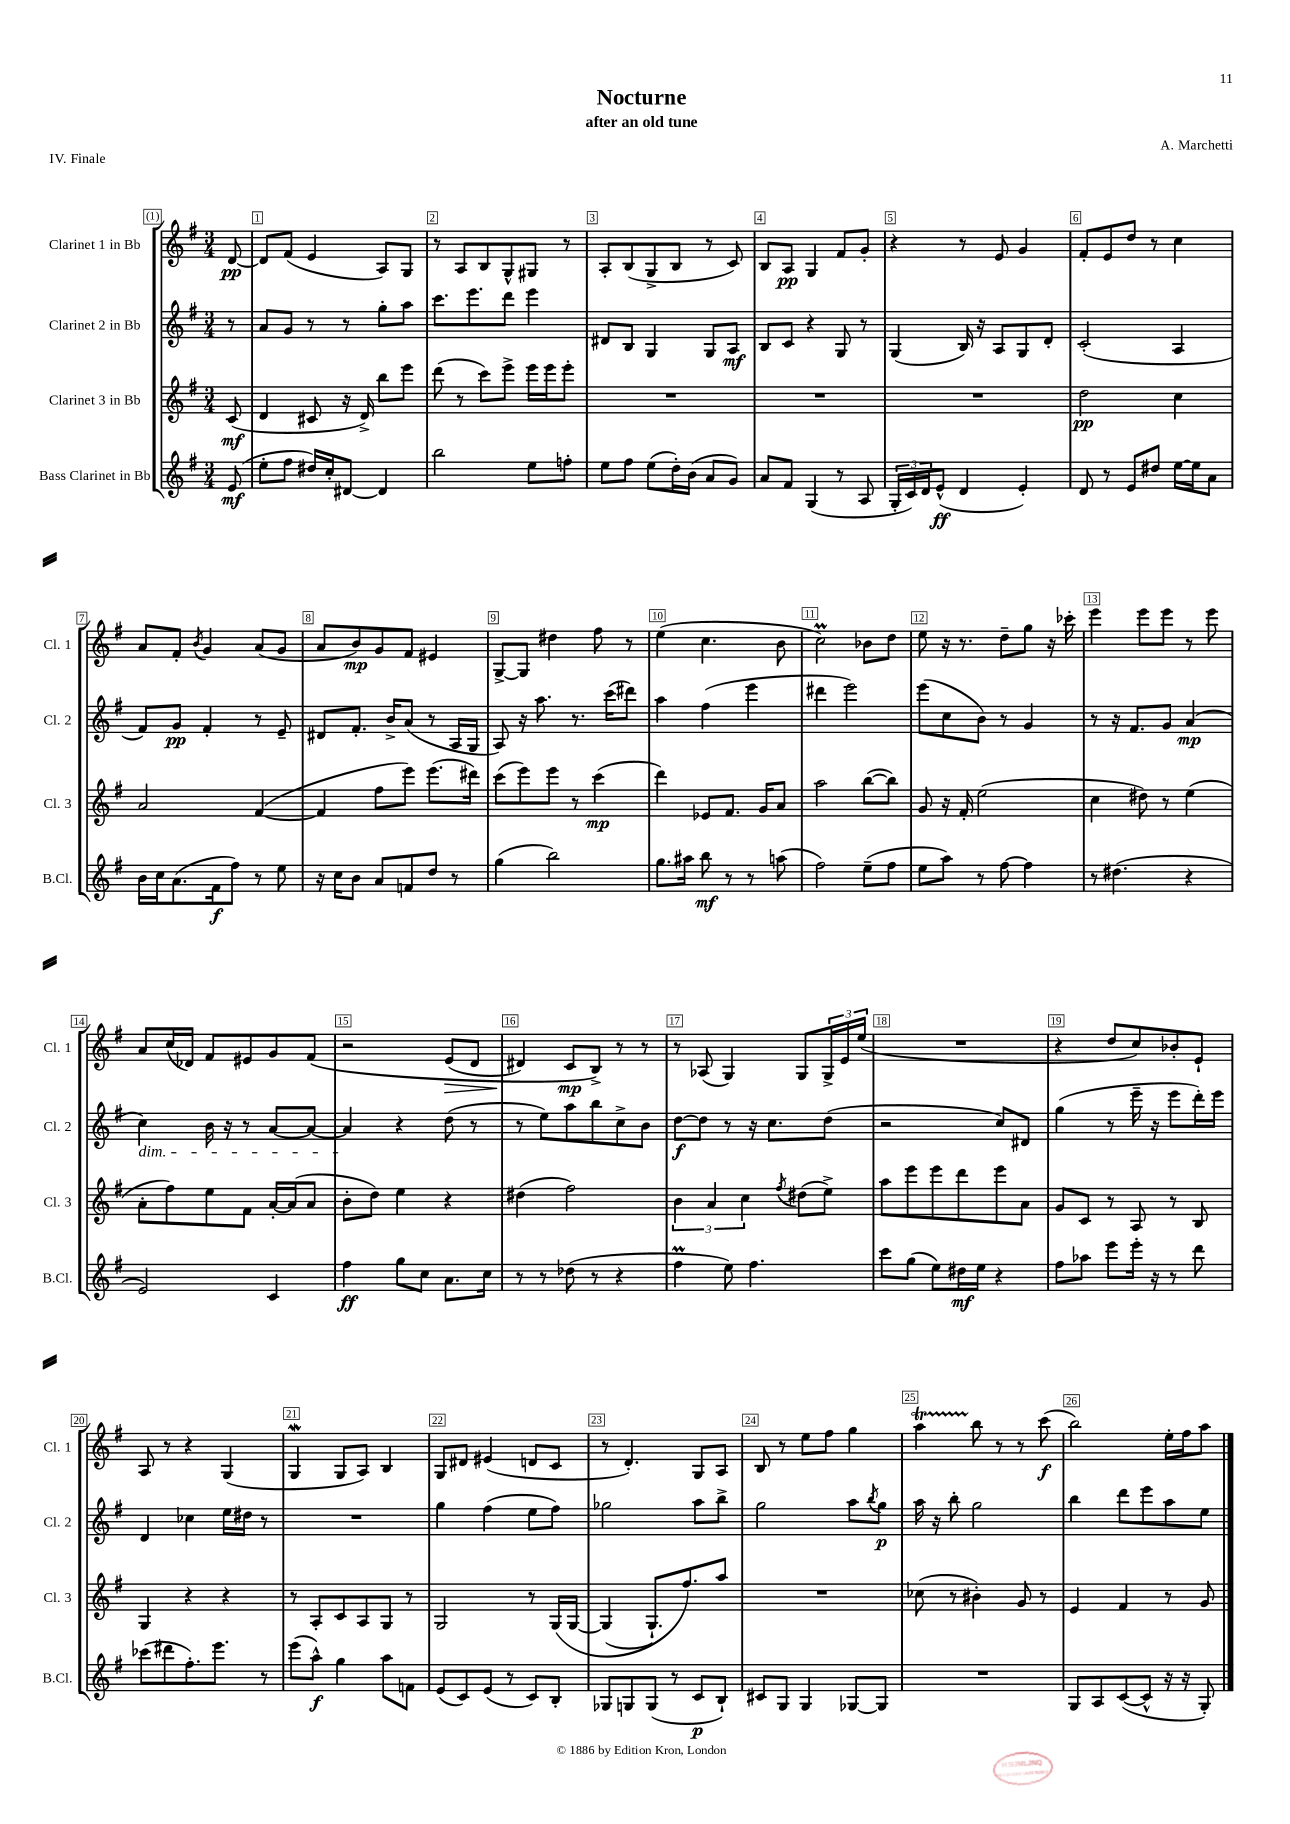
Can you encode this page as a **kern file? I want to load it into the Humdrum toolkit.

**kern	**dynam	**kern	**dynam	**kern	**dynam	**kern	**dynam
*part4	*part4	*part3	*part3	*part2	*part2	*part1	*part1
*staff4	*staff4	*staff3	*staff3	*staff2	*staff2	*staff1	*staff1
*I"Bass Clarinet in Bb	*	*I"Clarinet 3 in Bb	*	*I"Clarinet 2 in Bb	*	*I"Clarinet 1 in Bb	*
*I'B.Cl.	*	*I'Cl. 3	*	*I'Cl. 2	*	*I'Cl. 1	*
*clefG2	*	*clefG2	*	*clefG2	*	*clefG2	*
*k[f#]	*	*k[f#]	*	*k[f#]	*	*k[f#]	*
*M3/4	*	*M3/4	*	*M3/4	*	*M3/4	*
=	=	=	=	=	=	=	=
(8e/	mf	(8c/	mf	8r	.	[8d/	pp
=1	=1	=1	=1	=1	=1	=1	=1
8ee'\L	.	4d/	.	8a/L	.	8d/L]	.
8ff#\J	.	.	.	8g/J	.	(8f#/J	.
16dd#X/LL)	.	8c#X/	.	8r	.	4e/	.
16cc'/J	.	.	.	.	.	.	.
[8d#X/J	.	16r	.	8r	.	.	.
.	.	16d^/)	.	.	.	.	.
4d#/]	.	8bb\L	.	8gg'\L	.	8A/L)	.
.	.	8eee\J	.	8aa\J	.	8G/J	.
=2	=2	=2	=2	=2	=2	=2	=2
2bb\	.	(8ddd\	.	8.ccc\L	.	8r	.
.	.	8r	.	.	.	8A/L	.
.	.	.	.	8.eee\	.	.	.
.	.	8ccc\L)	.	.	.	8B/	.
.	.	8eee^\J	.	8ddd\J	.	8G^^/	.
8ee\L	.	16eee\LL	.	4eee\	.	8G#X/J	.
.	.	16eee\J	.	.	.	.	.
8ffn'\J	.	8eee'\J	.	.	.	8r	.
=3	=3	=3	=3	=3	=3	=3	=3
8ee\L	.	2.r	.	8d#X/L	.	8A'/L	.
8ff#\J	.	.	.	8B/J	.	(8B/	.
(8ee\L	.	.	.	4G/	.	8G^/	.
16dd'\L)	.	.	.	.	.	8B/J	.
(16b\JJ	.	.	.	.	.	.	.
8a/L	.	.	.	8G/L	.	8r	.
8g/J)	.	.	.	8A/J	mf	8c/)	.
=4	=4	=4	=4	=4	=4	=4	=4
8a/L	.	2.r	.	8B/L	.	8B/L	.
8f#/J	.	.	.	8c/J	.	8A/J	pp
(4G/	.	.	.	4r	.	4G/	.
8r	.	.	.	8G/	.	8f#/L	.
8A/	.	.	.	8r	.	8g'/J	.
=5	=5	=5	=5	=5	=5	=5	=5
24G'/LL	.	2.r	.	(4G/	.	4r	.
24c/)	.	.	.	.	.	.	.
24d/J	.	.	.	.	.	.	.
(8e^^/J	ff	.	.	.	.	.	.
4d/	.	.	.	16B/)	.	8r	.
.	.	.	.	16r	.	.	.
.	.	.	.	8A/L	.	8e/	.
4e'/)	.	.	.	8G/	.	4g/	.
.	.	.	.	8d'/J	.	.	.
=6	=6	=6	=6	=6	=6	=6	=6
8d/	.	2dd\	pp	(2c'/	.	8f#'/L	.
8r	.	.	.	.	.	8e/	.
8e/L	.	.	.	.	.	8dd/J	.
8dd#X/J	.	.	.	.	.	8r	.
[16ee\LL	.	4cc\	.	4A/	.	4cc\	.
16ee\J]	.	.	.	.	.	.	.
8a\J	.	.	.	.	.	.	.
!!LO:LB:g=z
=7	=7	=7	=7	=7	=7	=7	=7
16b\LL	.	2a/	.	8f#/L)	.	8a/L	.
16cc\J	.	.	.	.	.	.	.
(8.a\	.	.	.	8g/J	pp	8f#'/J	.
.	.	.	.	.	.	8qb/	.
.	.	.	.	4f#'/	.	4g/	.
16f#\k	f	.	.	.	.	.	.
8ff#\J)	.	.	.	.	.	.	.
8r	.	([4f#/	.	8r	.	(8a/L	.
8ee\	.	.	.	8e~/	.	8g/J	.
=8	=8	=8	=8	=8	=8	=8	=8
16r	.	4f#/]	.	8d#X/L	.	8a/L	.
16cc\KL	.	.	.	.	.	.	.
8b\J	.	.	.	8.f#'/J	.	8b/)	mp
8a/L	.	8ff#\L	.	.	.	8g/	.
.	.	.	.	16b^/KL	.	.	.
8fn/	.	8eee\J)	.	(8a/J	.	8f#/J	.
8dd/J	.	(8.eee\L	.	8r	.	4e#X/	.
8r	.	.	.	16A/LL	.	.	.
.	.	16ddd#X\Jk)	.	16G/JJ	.	.	.
=9	=9	=9	=9	=9	=9	=9	=9
(4gg\	.	(8ccc\L	.	8A/)	.	[8G^/L	.
.	.	8eee\)	.	16r	.	8G/J]	.
.	.	.	.	8.aa\	.	.	.
2bb\)	.	8eee\J	.	.	.	4dd#X\	.
.	.	8r	.	8.r	.	.	.
.	.	(4ccc\	mp	.	.	8ff#\	.
.	.	.	.	(16ccc\KL	.	.	.
.	.	.	.	8ddd#X\J)	.	8r	.
=10	=10	=10	=10	=10	=10	=10	=10
8.gg\L	.	4ddd\)	.	4aa\	.	(4ee\	.
16aa#X\Jk	.	.	.	.	.	.	.
8bb\	mf	8e-X/L	.	(4ff#\	.	4.cc\	.
8r	.	8.f#/J	.	.	.	.	.
8r	.	.	.	4eee\	.	.	.
.	.	16g/KL	.	.	.	.	.
(8aan\	.	8a/J	.	.	.	8b\	.
=11	=11	=11	=11	=11	=11	=11	=11
2ff#\)	.	2aa\	.	4ddd#X\	.	2ccM\)	.
.	.	.	.	2eee\)	.	.	.
(8ee~\L	.	([8bb\L	.	.	.	8b-X\L	.
8ff#\J	.	8bb\J])	.	.	.	8dd\J	.
=12	=12	=12	=12	=12	=12	=12	=12
8ee\L	.	8g/	.	(8eee\L	.	8ee\	.
8aa\J)	.	16r	.	8cc\	.	16r	.
.	.	16f#'/	.	.	.	8.r	.
8r	.	(2ee\	.	8b\J)	.	.	.
[8ff#\	.	.	.	8r	.	8dd~\L	.
4ff#\]	.	.	.	4g/	.	8gg\J	.
.	.	.	.	.	.	16r	.
.	.	.	.	.	.	16ccc-X'\	.
=13	=13	=13	=13	=13	=13	=13	=13
8r	.	4cc\	.	8r	.	4eee\	.
(4.dd#X\	.	.	.	16r	.	.	.
.	.	.	.	8.f#/L	.	.	.
.	.	8dd#X\)	.	.	.	8eee\L	.
.	.	8r	.	8g/J	.	8eee\J	.
4r	.	(4ee\	.	(4a/	mp	8r	.
.	.	.	.	.	.	8eee\	.
!!LO:LB:g=z
=14	=14	=14	=14	=14	=14	=14	=14
!	!	!	!	!LO:TX:b:i:t=dim.	!	!	!
2e/)	.	8a'\L	.	4cc\)	.	8a/L	.
.	.	8ff#\)	.	.	.	(16cc/L	.
.	.	.	.	.	.	16d-X/JJ)	.
.	.	8ee\	.	16b\	.	8f#/L	.
.	.	.	.	16r	.	.	.
.	.	8f#\J	.	8r	.	8e#X/	.
4c/	.	[16a'/LL	.	[8a/L	.	8g/	.
.	.	(16a/J]	.	.	.	.	.
.	.	8a/J	.	8a/J_	.	(8f#/J	.
=15	=15	=15	=15	=15	=15	=15	=15
4ff#\	ff	8b'\L	.	4a/]	.	2r	.
.	.	8dd\J)	.	.	.	.	.
8gg\L	.	4ee\	.	4r	.	.	.
8cc\J	.	.	.	.	.	.	.
!	!	!	!	!	!	!	!LO:HP:b
8.a\L	.	4r	.	(8dd\	.	(8e/L	>
.	.	.	.	8r	.	8d/J	.
16cc\Jk	.	.	.	.	.	.	.
=16	=16	=16	=16	=16	=16	=16	=16
8r	.	(4dd#X\	.	8r	.	4d#X/)	.
8r	.	.	.	8ee\L)	.	.	.
(8dd-X\	.	2ff#\)	.	8aa\	.	8c/L	] mp
8r	.	.	.	8bb\	.	8B^/J)	.
4r	.	.	.	8cc^\	.	8r	.
.	.	.	.	8b\J	.	8r	.
=17	=17	=17	=17	=17	=17	=17	=17
4ff#m\	.	6b\	.	[8dd\L	f	8r	.
.	.	.	.	8dd\J]	.	(8A-X/	.
.	.	6a/	.	.	.	.	.
8ee\)	.	.	.	8r	.	4G/)	.
.	.	6cc\	.	.	.	.	.
4.ff#\	.	.	.	16r	.	.	.
.	.	.	.	8.cc\L	.	.	.
.	.	8qff#/	.	.	.	.	.
.	.	(8dd#X\L	.	.	.	8G/L	.
.	.	8ee^\J)	.	(8dd\J	.	24G^/L	.
.	.	.	.	.	.	24e/	.
.	.	.	.	.	.	(24ee/JJ	.
=18	=18	=18	=18	=18	=18	=18	=18
8ccc\L	.	8aa\L	.	2r	.	2.r	.
(8gg\J	.	8eee\	.	.	.	.	.
8ee\L)	.	8eee\	.	.	.	.	.
16dd#X\L	mf	8ddd\	.	.	.	.	.
16ee\JJ	.	.	.	.	.	.	.
4r	.	8eee\	.	8cc/L)	.	.	.
.	.	8a\J	.	8d#X/J	.	.	.
=19	=19	=19	=19	=19	=19	=19	=19
8ff#\L	.	8g/L	.	(4gg\	.	4r	.
8aa-X\J	.	8c/J	.	.	.	.	.
8eee\L	.	8r	.	8r	.	8dd/L	.
16eee'\Jk	.	8A/	.	16eee~\	.	8cc/)	.
16r	.	.	.	16r	.	.	.
8r	.	8r	.	8eee\L	.	8b-X'/	.
8ddd\	.	8B/	.	16ddd'\L)	.	8e`/J	.
.	.	.	.	16eee\JJ	.	.	.
!!LO:LB:g=z
=20	=20	=20	=20	=20	=20	=20	=20
(8ccc-X\L	.	4G/	.	4d/	.	8A/	.
8ddd#X\	.	.	.	.	.	8r	.
8.ff#'\)	.	4r	.	4cc-X\	.	4r	.
8.eee\J	.	.	.	.	.	.	.
.	.	4r	.	16ee\LL	.	(4G/	.
.	.	.	.	16dd#X\JJ	.	.	.
8r	.	.	.	8r	.	.	.
=21	=21	=21	=21	=21	=21	=21	=21
(8eee\L	.	8r	.	2.r	.	4Gw/	.
8aa^^\J)	f	8A'/L	.	.	.	.	.
4gg\	.	8c/	.	.	.	8G/L	.
.	.	8A/	.	.	.	8A/J)	.
8aa\L	.	8G/J	.	.	.	4B/	.
8fn\J	.	8r	.	.	.	.	.
=22	=22	=22	=22	=22	=22	=22	=22
(8e/L	.	2G/	.	4gg\	.	8G/L	.
8c/)	.	.	.	.	.	8d#X/J	.
(8e/J	.	.	.	(4ff#\	.	(4e#X/	.
8r	.	.	.	.	.	.	.
8c/L)	.	8r	.	8ee\L	.	8dn/L	.
8B'/J	.	(16G/LL	.	8ff#\J)	.	8c/J	.
.	.	[16G/JJ	.	.	.	.	.
=23	=23	=23	=23	=23	=23	=23	=23
8G-X/L	.	(4G/]	.	2gg-X\	.	8r	.
8Gn/	.	.	.	.	.	4.d'/)	.
(8G/J	.	8.G`/L)	.	.	.	.	.
8r	.	.	.	.	.	.	.
.	.	8.ff#/)	.	.	.	.	.
8c/L	p	.	.	8aa\L	.	8G/L	.
8B`/J)	.	8aa/J	.	8bb^\J	.	8A/J	.
=24	=24	=24	=24	=24	=24	=24	=24
8c#X/L	.	2.r	.	2gg\	.	8B/	.
8G/J	.	.	.	.	.	8r	.
4G/	.	.	.	.	.	8ee\L	.
.	.	.	.	.	.	8ff#\J	.
[8G-X/L	.	.	.	8aa\L	.	4gg\	.
.	.	.	.	8qbb/	.	.	.
8G-/J]	.	.	.	8gg\J	p	.	.
=25	=25	=25	=25	=25	=25	=25	=25
2.r	.	(8cc-X\	.	16aa\	.	4aaT\	.
.	.	.	.	16r	.	.	.
.	.	8r	.	8bb'\	.	.	.
.	.	4b#X'\)	.	2gg\	.	8bb\	.
.	.	.	.	.	.	8r	.
.	.	8g/	.	.	.	8r	.
.	.	8r	.	.	.	(8ccc\	f
=26	=26	=26	=26	=26	=26	=26	=26
8G/L	.	4e/	.	4bb\	.	2bb\)	.
8A/	.	.	.	.	.	.	.
([8c/	.	4f#/	.	8ddd\L	.	.	.
8c^^/J]	.	.	.	8eee\	.	.	.
16r	.	8r	.	8aa\	.	16ee'\LL	.
16r	.	.	.	.	.	16ff#\J	.
8G'/)	.	8g/	.	8ee\J	.	8aa\J	.
==	==	==	==	==	==	==	==
*-	*-	*-	*-	*-	*-	*-	*-
